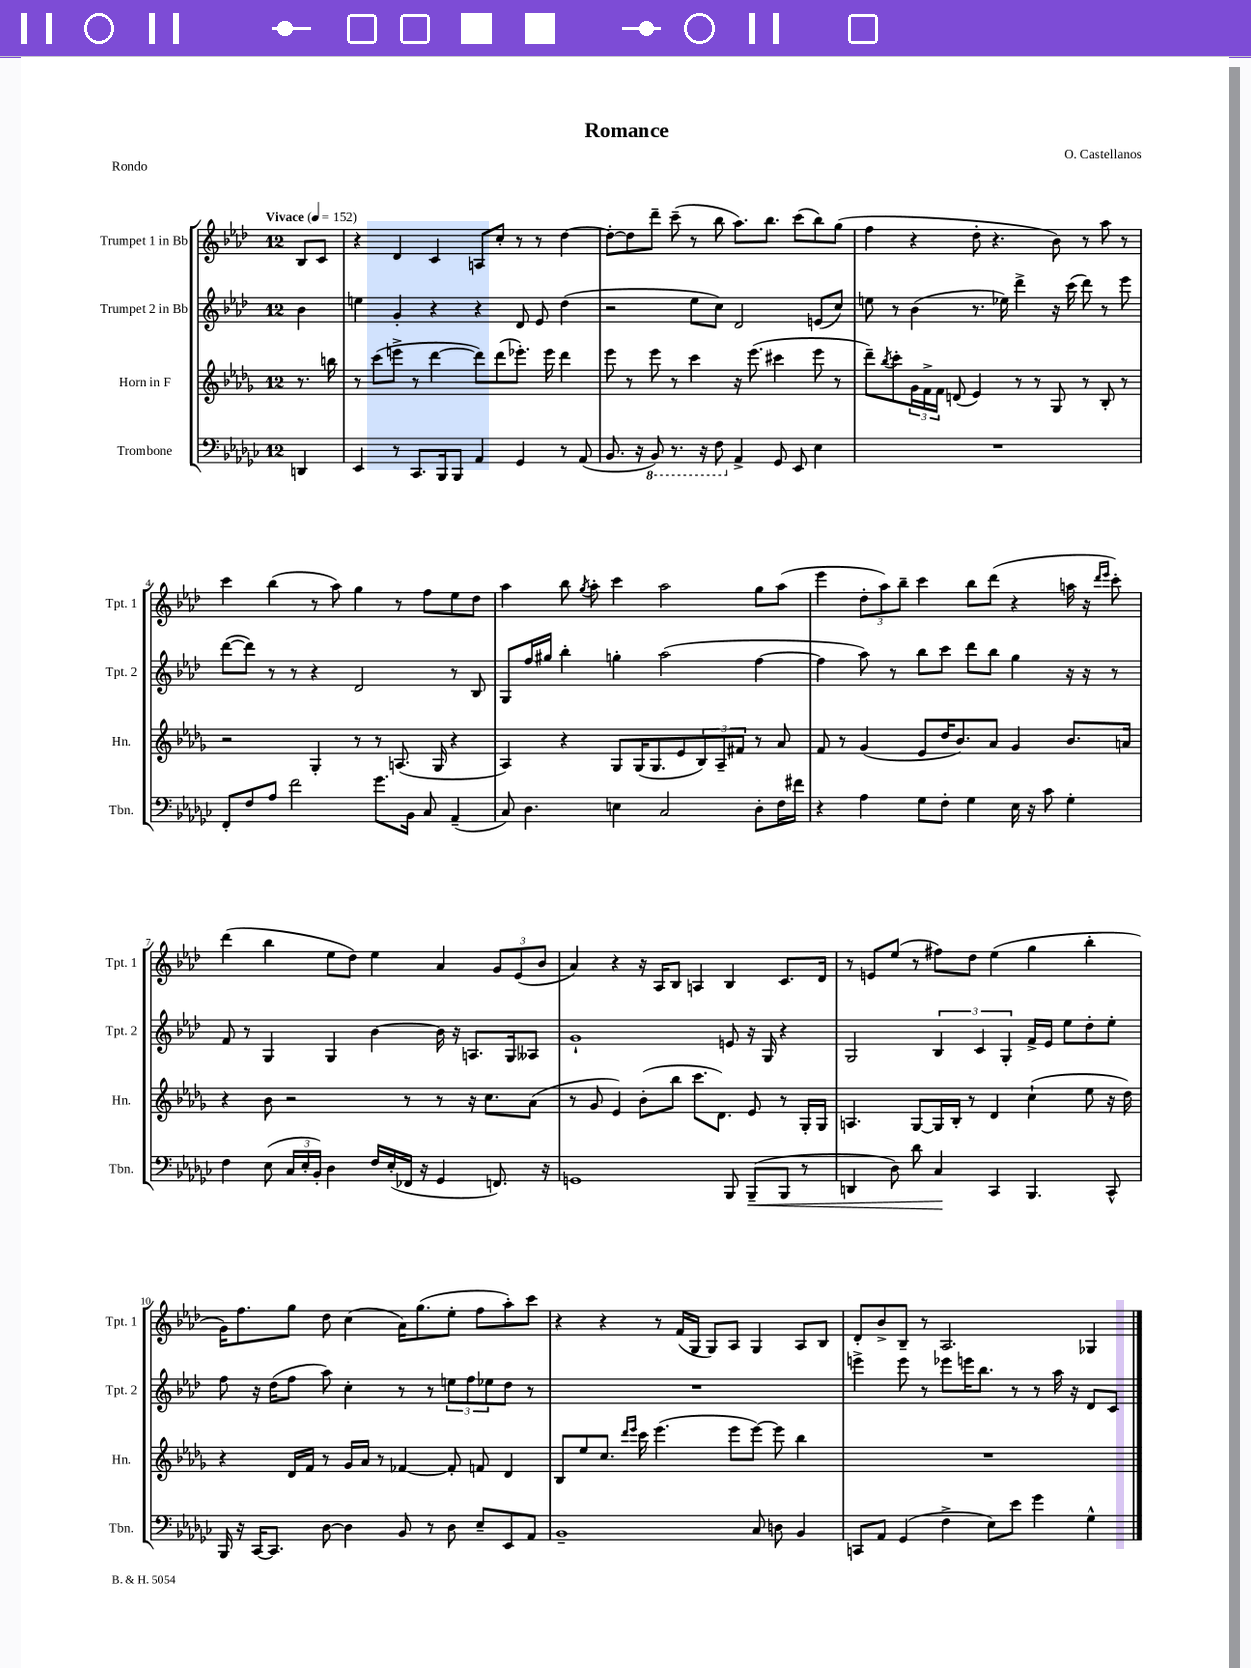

**kern	**dynam	**kern	**kern	**kern
*part4	*part4	*part3	*part2	*part1
*staff4	*staff4	*staff3	*staff2	*staff1
*I"Trombone	*	*I"Horn in F	*I"Trumpet 2 in Bb	*I"Trumpet 1 in Bb
*I'Tbn.	*	*I'Hn.	*I'Tpt. 2	*I'Tpt. 1
*clefF4	*	*clefG2	*clefG2	*clefG2
*k[b-e-a-d-g-c-]	*	*k[b-e-a-d-g-]	*k[b-e-a-d-]	*k[b-e-a-d-]
*M12/8	*	*M12/8	*M12/8	*M12/8
*MM152	*	*MM152	*MM152	*MM152
=	=	=	=	=
!	!	!	!	!LO:TX:a:B:t=Vivace
4DDn/	.	8.r	4b-\	8B-/L
.	.	.	.	8c/J
.	.	16bbn\	.	.
=1	=1	=1	=1	=1
4EE-/	.	8r	4een\	4r
.	.	(8ccc\L	.	.
8r	.	8eeen^\J	4g'/	4d-/
8.CC-/L	.	8r	.	.
.	.	[4ddd-\	4r	4c/
16BBB-/k	.	.	.	.
8BBB-/J	.	.	.	.
4AA-/	.	8ddd-\L])	4r	8An/L
.	.	(8ddd-\	.	8cc'/J
4GG-/	.	8.eee-X'\J)	8d-/	8r
.	.	.	8e-/	8r
.	.	16eee-\	.	.
8r	.	4ddd-\	(4dd-\	[4dd-\
(8AA-/	.	.	.	.
=2	=2	=2	=2	=2
8.BB-/	.	8eee-\	2r	8dd-'\L_
.	.	8r	.	8dd-\]
16r	.	.	.	.
*8ba	*	*	*	*
8BBB-/)	.	8eee-\	.	8ddd-~\J
8.r	.	8r	.	(8ccc~\
.	.	4ccc\	8ee-\L	8r
16r	.	.	.	.
8FF\	.	.	8cc\J)	8bb-\
*X8ba	*	*	*	*
4AA-^/	.	16r	2d-/	8.aa-\L)
.	.	(8.eee-\	.	.
.	.	.	.	8.bb-\J
8GG-/	.	4ccc#X\	.	.
8EE-/	.	.	.	(8ccc\L
4E-\	.	8eee-\	(8en/L	8bb-\)
.	.	8r	8cc/J)	(8gg\J
=3	=3	=3	=3	=3
1.r	.	8ddd-~\L)	8een\	4ff\
.	.	8qbb-/	.	.
.	.	8ccc'\	8r	.
.	.	24g-\L	(4b-\	4r
.	.	24f^\	.	.
.	.	24f\JJ	.	.
.	.	(8dn/	.	.
.	.	4e-/)	8.r	8dd-'\
.	.	.	.	4.r
.	.	.	16ee-X\)	.
.	.	8r	4ddd-^\	.
.	.	8r	.	.
.	.	8G-/	16r	8b-\)
.	.	.	(16ccc\	.
.	.	8r	8ddd-\)	8r
.	.	8B-'/	8r	8aa-\
.	.	8r	8eee-\	8r
!!LO:LB:g=z
=4	=4	=4	=4	=4
8FF'/L	.	2r	([8ddd-\L	4ccc\
8F/	.	.	8ddd-\J])	.
8A-/J	.	.	8r	(4bb-\
2f\	.	.	8r	.
.	.	4G-'/	4r	8r
.	.	.	.	8aa-\)
.	.	8r	2d-/	4gg\
8.g-\L	.	8r	.	.
.	.	(8.An/	.	8r
16BB-\Jk	.	.	.	.
8C-/	.	.	.	8ff\L
.	.	16G-/	.	.
(4AA-~/	.	4r	8r	8ee-\
.	.	.	8B-/	8dd-\J
=5	=5	=5	=5	=5
8C-/)	.	4A-/)	8G/L	4aa-\
4.D-\	.	.	16ff/L	.
.	.	.	16gg#X/JJ	.
.	.	4r	4bb-'\	8bb-\
.	.	.	.	8qgg/
.	.	.	.	8aa-'\
4En\	.	8G-/L	4ggn'\	4ccc\
.	.	(16G-/K	.	.
.	.	8.G-/	.	.
2C-/	.	.	(2aa-\	2aa-\
.	.	8e-/	.	.
.	.	12B-/)	.	.
.	.	12A-~/	.	.
.	.	12f#X/J	.	.
8D-'\L	.	8r	[4ff\	8gg\L
16F\L	.	8a-/	.	(8aa-\J
16f#X\JJ	.	.	.	.
=6	=6	=6	=6	=6
4r	.	8f/	4ff\]	4eee-\
.	.	8r	.	.
4A-\	.	(4g-/	8aa-\)	12dd-'\L
.	.	.	.	12aa-\)
.	.	.	8r	.
.	.	.	.	12bb-~\J
8G-\L	.	8e-/L	8bb-\L	4ccc\
8F'\J	.	16dd-/K	8ccc\J	.
.	.	8.b-/)	.	.
4G-\	.	.	8ddd-\L	8bb-\L
.	.	8a-/J	8bb-\J	(8ddd-\J
16E-\	.	4g-/	4gg\	4r
16r	.	.	.	.
8c-\	.	.	.	.
4G-'\	.	8.b-/L	16r	16aan\
.	.	.	16r	16r
.	.	.	.	16qqddd-/LL
.	.	.	.	16qqeee-/JJ
.	.	.	8r	8ccc'\)
.	.	16an/Jk	.	.
!!LO:LB:g=z
=7	=7	=7	=7	=7
4F\	.	4r	8f/	(4ddd-\
.	.	.	8r	.
(8E-\	.	8b-\	4G/	4bb-\
24C-/LL	.	2r	.	.
24E-'/	.	.	.	.
24BB-'/JJ)	.	.	.	.
4D-\	.	.	4G/	8ee-\L
.	.	.	.	8dd-\J)
16F/LL	.	.	[4b-\	4ee-\
(16E-'/	.	.	.	.
16FF-X/JJ	.	8r	.	.
16r	.	.	.	.
4GG-/	.	8r	16b-\]	4a-/
.	.	.	16r	.
.	.	16r	8.An/L	.
.	.	8.cc\L	.	.
8.FFn/)	.	.	.	12g/L
.	.	.	16G/k	.
.	.	.	.	(12e-/
.	.	(8a-\J	8A--X/J	.
.	.	.	.	12b-/J
16r	.	.	.	.
=8	=8	=8	=8	=8
1GGn	.	8r	1g`	4a-/)
.	.	8g-/	.	.
.	.	4e-/)	.	4r
.	.	(8b-'\L	.	16r
.	.	.	.	16A-/KL
.	.	8bb-\J	.	8B-/J
.	.	8.ccc\L	.	4An/
.	.	8.d-\J)	.	.
8BBB-/	.	.	8en/	4B-/
!	!LO:HP:b	!	!	!
(8BBB-~/L	<	8e-/	16r	.
.	.	.	16G/	.
8BBB-/J	.	8r	4r	8.c/L
8r	.	16G-'/LL	.	.
.	.	16G-/JJ	.	16d-/Jk
=9	=9	=9	=9	=9
4DDn/	.	4.An/	2G/	8r
.	.	.	.	8en/L
8D-\)	.	.	.	(8ee-/J
8d-\	.	[8G-/L	.	8r
4C-/	.	16G-/L]	6B-/	8ff#X\L)
.	.	16B-'/JJ	.	.
.	.	8r	.	8dd-\J
.	.	.	6c/	.
4CC-/	[	4d-/	.	(4ee-\
.	.	.	6G'/	.
4.BBB-/	.	(4cc`\	16f^/LL	4gg\
.	.	.	16e-/JJ	.
.	.	.	8ee-\L	.
.	.	8ee-\	8dd-'\	4bb-'\
8CC-^^/	.	16r	8ee-'\J	.
.	.	16dd-\)	.	.
!!LO:LB:g=z
=10	=10	=10	=10	=10
16BBB-/	.	4r	8ff\	16g\KL)
16r	.	.	.	8.ff\
[16CC-/KL	.	.	16r	.
8.CC-/J]	.	.	(16dd-\KL	.
.	.	16d-/LL	8ff\J	8gg\J
.	.	16f/JJ	.	.
[8D-\	.	8r	8aa-\)	8dd-\
4D-\]	.	16g-/LL	4cc'\	(4cc\
.	.	16a-/JJ	.	.
.	.	8r	.	.
8BB-/	.	[4f-X/	8r	16a-\KL)
.	.	.	.	(8.gg\
8r	.	.	8r	.
8D-\	.	8f-'/]	12een\L	8ee-'\J
.	.	.	12ff\	.
8E-~/L	.	8fn/	.	8ff\L
.	.	.	12ee-X\	.
8EE-/	.	4d-/	8dd-\J	8aa-'\)
8AA-/J	.	.	8r	8ccc\J
=11	=11	=11	=11	=11
1BB-~	.	8B-/L	1.r	4r
.	.	8ee-/	.	.
.	.	8.cc/J	.	4r
.	.	16qqddd-/LL	.	.
.	.	16qqeee-/JJ	.	.
.	.	16ccc\	.	.
.	.	(4.eee-\	.	8r
.	.	.	.	(16f/LL
.	.	.	.	16G/JJ
.	.	.	.	8G/L)
.	.	8eee-\L	.	8A-/J
8C-/	.	[8eee-\J)	.	4G/
8Dn\	.	8eee-\]	.	.
4BB-/	.	4bb-\	.	8A-/L
.	.	.	.	8B-/J
=12	=12	=12	=12	=12
8CCn/L	.	1.r	4eeen^\	8d-'/L
8AA-/J	.	.	.	8b-^/
(4GG-/	.	.	8eee\	8B-~/J
.	.	.	8r	8r
4F^\	.	.	8eee-X\L	2.A-/
.	.	.	16eeen\K	.
.	.	.	8.bb-\J	.
8E-\L)	.	.	.	.
8e-\J	.	.	8r	.
4g-\	.	.	8r	.
.	.	.	16aa-\	.
.	.	.	16r	.
4G-^^\	.	.	8d-/L	4G-X/
.	.	.	8c/J	.
==	==	==	==	==
*-	*-	*-	*-	*-
